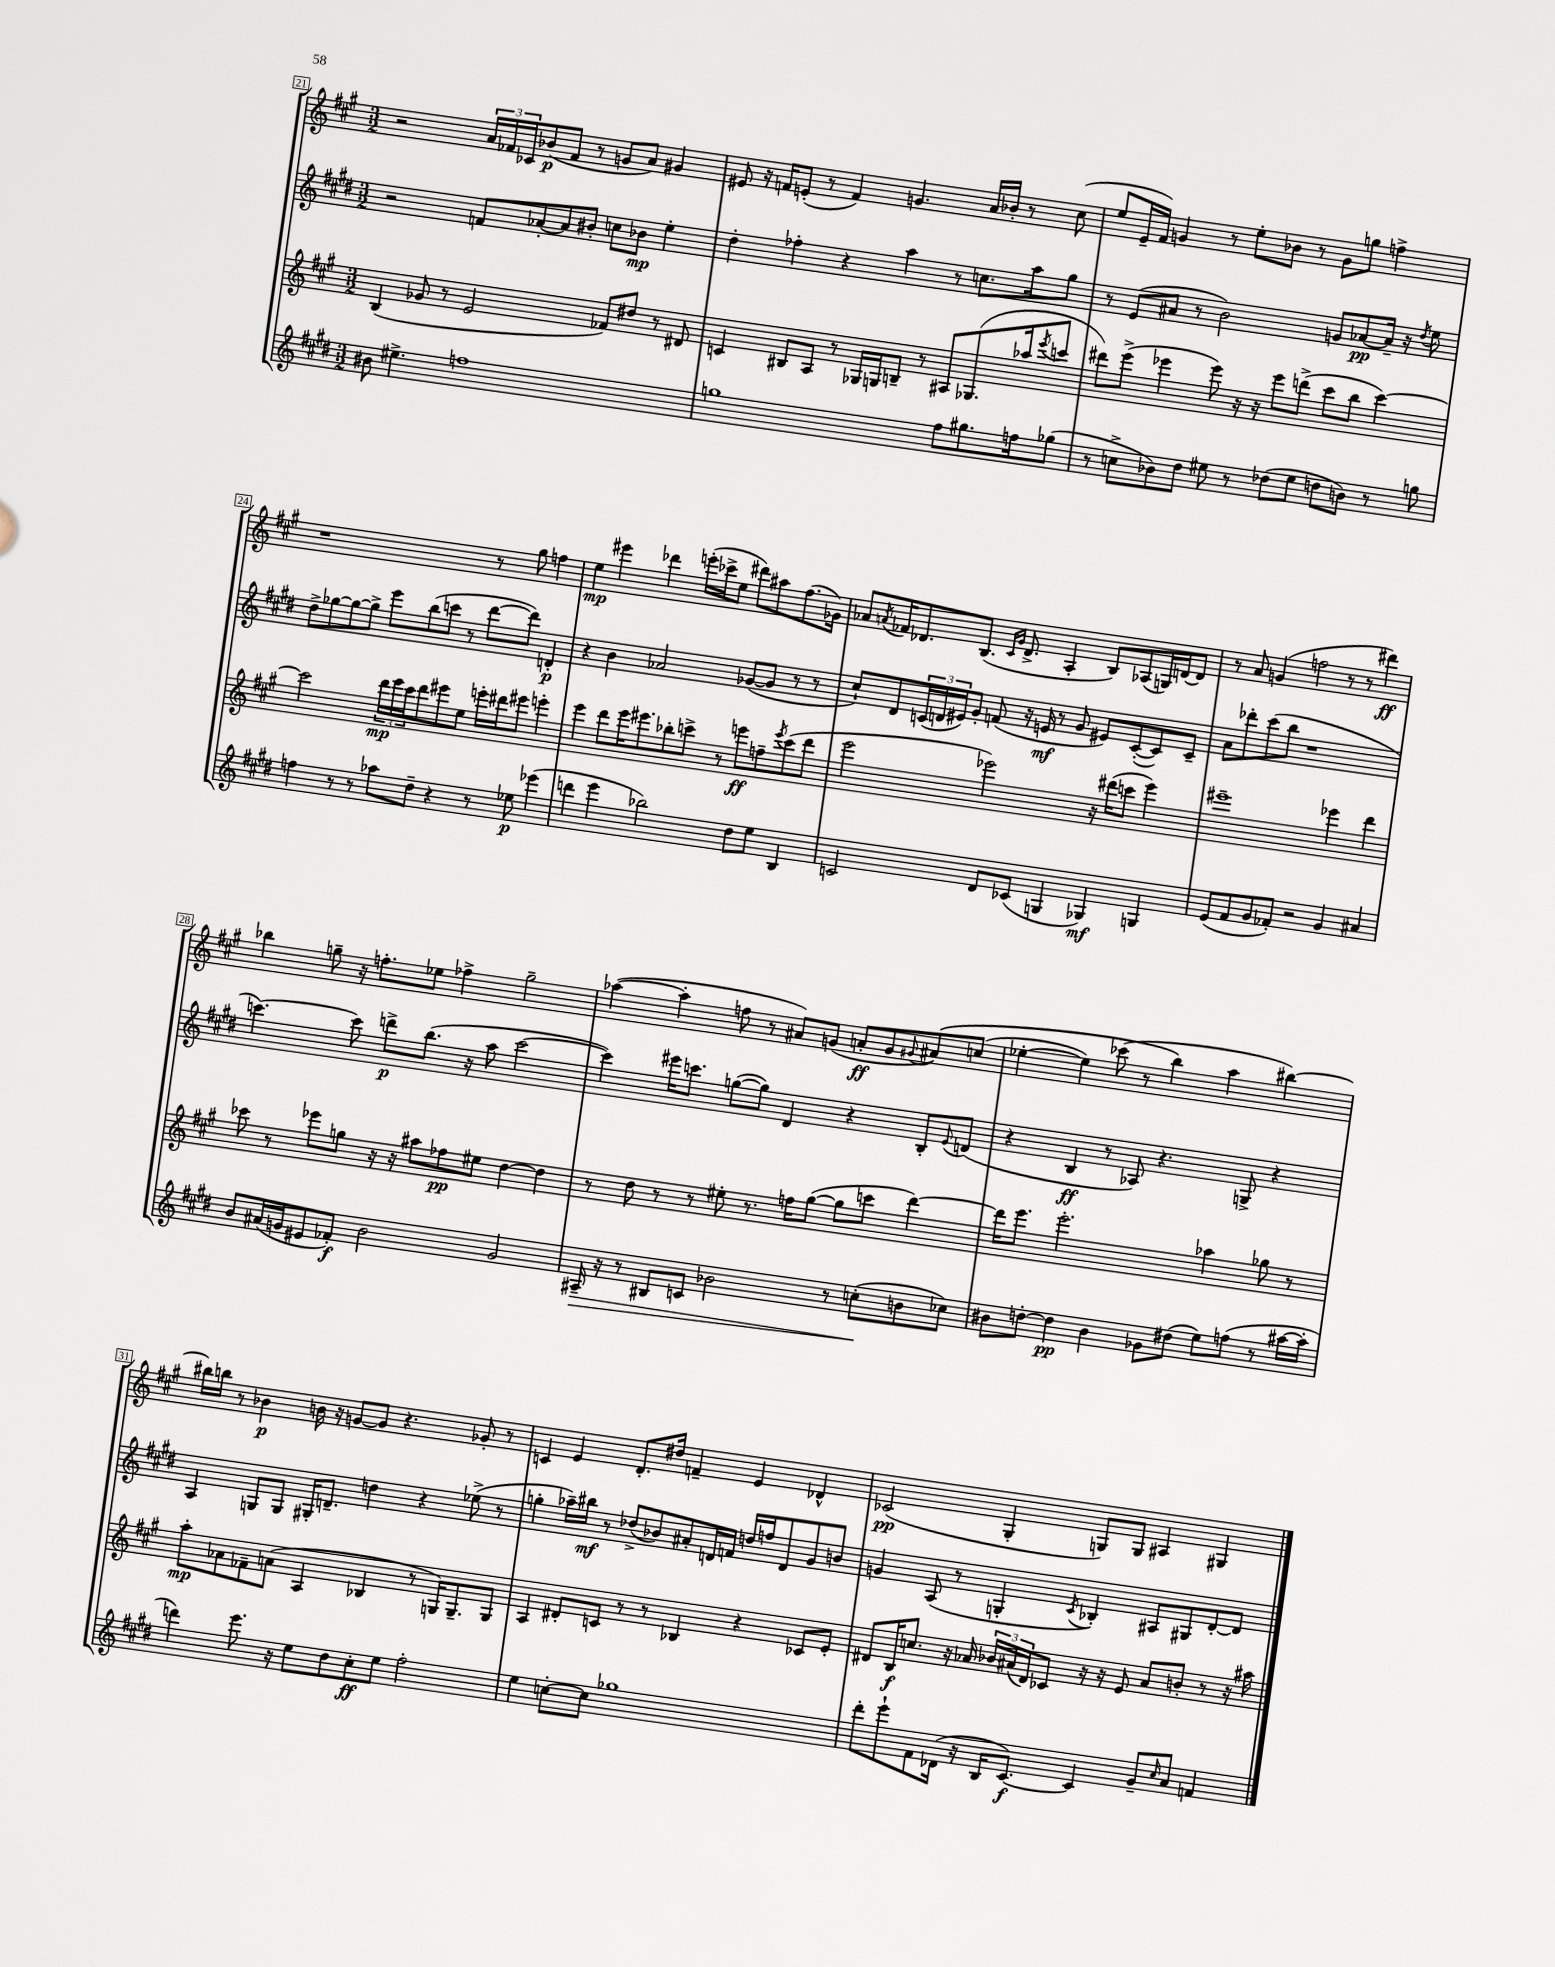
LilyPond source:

<<
\new StaffGroup <<
\new Staff = "s0" {
    \clef treble \key a \major \numericTimeSignature \time 3/2
    r2 \tuplet 3/2 { a'16 fes'16 ces'16 } bes'8\p( fes'8 r8 g'8 a'8) gis'4 |
    eis'8 r16 f'16 e'8-.( r8 f'4) g'4. a'16 bes'16-. r8 cis''8( |
    e''8 e'16-- fis'16) g'4 r8 e''8-. bes'8 r8 g'8 g''8 f''4-> |
    r1 r8 gis''8 f''4 |
    e''4\mp eis'''4 des'''4 e'''16-.( ces'''16-> e''8 dis'''8) ais''8 fis''8.( ges'16) |
    aes'8 \acciaccatura { a'8 } fes'16 des'8. b8.( \grace { cis'16 gis'16 } des'8.-> a4-. b8) aes8( g16) d'16~ d'8 |
    r8 a'8 g'4( f''2 r8 r8 dis'''4\ff) |
    bes''4 g''8-- r16 f''8.-. ees''8 fes''4-> g''2-- |
    aes''4~( aes''4-. f''8 r8 ais'8) g'8( a'8-.\ff g'8 \appoggiatura { gis'8 } ais'8)\( c''8( |
    ees''4~-. ees''4) ces'''8( r8 b''4\) a''4 bis''4~) |
    bis''16 b''16 r8 bes'4\p b'16 r16 g'8~ g'8 r4. ges'8-. r8 |
    c'4 e'4 d'8.-. dis''16 f'4-- e'4 des'4-^ |
    ces'2\pp( gis4-. g8) g8 ais4 gis4 \bar "|." |
}
\new Staff = "s1" {
    \clef treble \key e \major \numericTimeSignature \time 3/2
    r2 f'8 aes'8~-. aes'8 bis'8-. c''8 bes'8\mp e''4-. |
    dis''4-. fes''4-. r4 a''4 r8 c''8. a''16 gis''8 |
    r8 e'8( ais'8 r8 b'2) g'8 aes'8~\pp aes'16-- r16 \acciaccatura { dis''8 } e''8 |
    dis''8-> ges''8~ ges''8~ ges''8-> e'''8 b''8( c'''8 r8 dis'''8~ dis'''8) d'4-.\p |
    r4 b'4 aes'2 ges'8~( ges'8 r8 r8 |
    cis''8-!) dis'8 \tuplet 3/2 { c'16( d'16 eis'16) } gis'8-. f'8( r16 e'16\mf r8 gis'8 eis'8) c'8~-.( c'8) c'8-- |
    a'8 des'''8-. cis'''8( b''8 r1 |
    c'''4.~) c'''8 d'''8->\p b''8.( r16 a''8 c'''2~ |
    c'''4) eis'''16 c'''8. g''8~( g''8) dis'4 r4 b8-. \appoggiatura { e'8 } d'8( |
    r4 b4\ff r8 aes8) r4. g8-> r4 |
    a4 g8 g8 gis16-. d'8.-- d''4 r4 ees''8->( r8 |
    g''4-. aes''16--) bis''16\mf r8 des''8->( bes'8) ais'8-. d'16 f'16 d''16 f''16 d'8 gis'8 b'8 |
    g'4 a8( r8 g4-. \acciaccatura { cis'8 } bes4-.) ais8 gis8 dis'8~-. dis'8 \bar "|." |
}
\new Staff = "s2" {
    \clef treble \key a \major \numericTimeSignature \time 3/2
    b4( ges'8 r8 e'2 fes'8) dis''8 r8 dis'8 |
    c'4 bis8 a8 r8 ges16 g16 b8-- r8 ais8 ges8.( aes''16 \acciaccatura { e'''8 } c'''8 |
    dis'''8) e'''8->( ees'''4 ees'''8) r16 r16 ees'''8 d'''8->( cis'''8 b''8 cis'''4~) |
    cis'''2 \tuplet 3/2 { d'''16\mp e'''16 cis'''16 } d'''8 eis'''8 e''8 e'''16-. dis'''16 eis'''8 e'''4-. |
    e'''4 d'''8 e'''16 eis'''8. bes''8-. c'''8-> r8 e'''8\ff f''8-- \acciaccatura { e'''8 } c'''8( d'''8 |
    e'''2 ees'''2) r16 dis'''16( c'''8 ees'''4) |
    eis'''1-- ees'''4 d'''4 |
    ces'''8 r8 ees'''8 g''8 r16 r16 ais''8 fes''8\pp eis''8 d''4~ d''4 |
    r8 d''8 r8 r8 eis''8-. r8. f''16 gis''8~( gis''8 c'''8 d'''4~) |
    d'''16 e'''8. e'''2.-. aes''4 ges''8 r8 |
    a''8-.\mp aes'8 fes'8-- a'8( a4 bes4 r8 g16) g8.-- g8 |
    a4 dis'8-. c'8 r8 r8 bes4 r4 ces'8 e'8-. |
    dis'8 b16\f c''8. r16 aes'16 \tuplet 3/2 { bes'16 ais'16( dis'16) } ces'8 r16 r16 e'8 ais'8 b'8-. r8 r16 ais''16 \bar "|." |
}
\new Staff = "s3" {
    \clef treble \key e \major \numericTimeSignature \time 3/2
    bis'8 eis''4.-> f''1 |
    g''1 fis''8 gis''8. f''16 ges''8( |
    r8 c''8-> bes'8) dis''8 eis''8 r8 des''8( eis''8 d''8 b'8) r8 g''8 |
    f''4 r8 r8 aes''8 dis''8-- r4 r8 ees''8\p ees'''4( |
    d'''4 e'''4 bes''2) dis''8 e''8 b4 |
    c'2 dis'8 ces'8( g4 ges4\mf) g4 |
    e'8( fis'8 gis'8 fes'8-.) r2 gis'4 ais'4 |
    b'8 ais'16( g'16 eis'8 fes'8-.\f) b'2 g'2 |
    ais16--\> r16 r8 bis8 c'8 bes'2 r8 c''8-.\!( b'8 ces''8) |
    bis'8 d''8~-. d''4\pp bis'4 ges'8 dis''8( e''8) f''8( r8 ais''16~ ais''16-. |
    d'''4) e'''8. r16 e''8 dis''8 cis''8-.\ff e''8 fis''2-. |
    e''4 c''8~-. c''8 ges''1 |
    dis'''8-. e'''8-! fis'8 des'16( r16 b16 cis'8.~\f) cis'4 gis'8-- \grace { cis''16 } a'8 f'4 \bar "|." |
}
>>
>>
\layout { \context { \Score currentBarNumber = #21 \override BarNumber.stencil = #(make-stencil-boxer 0.1 0.3 ly:text-interface::print) } }
